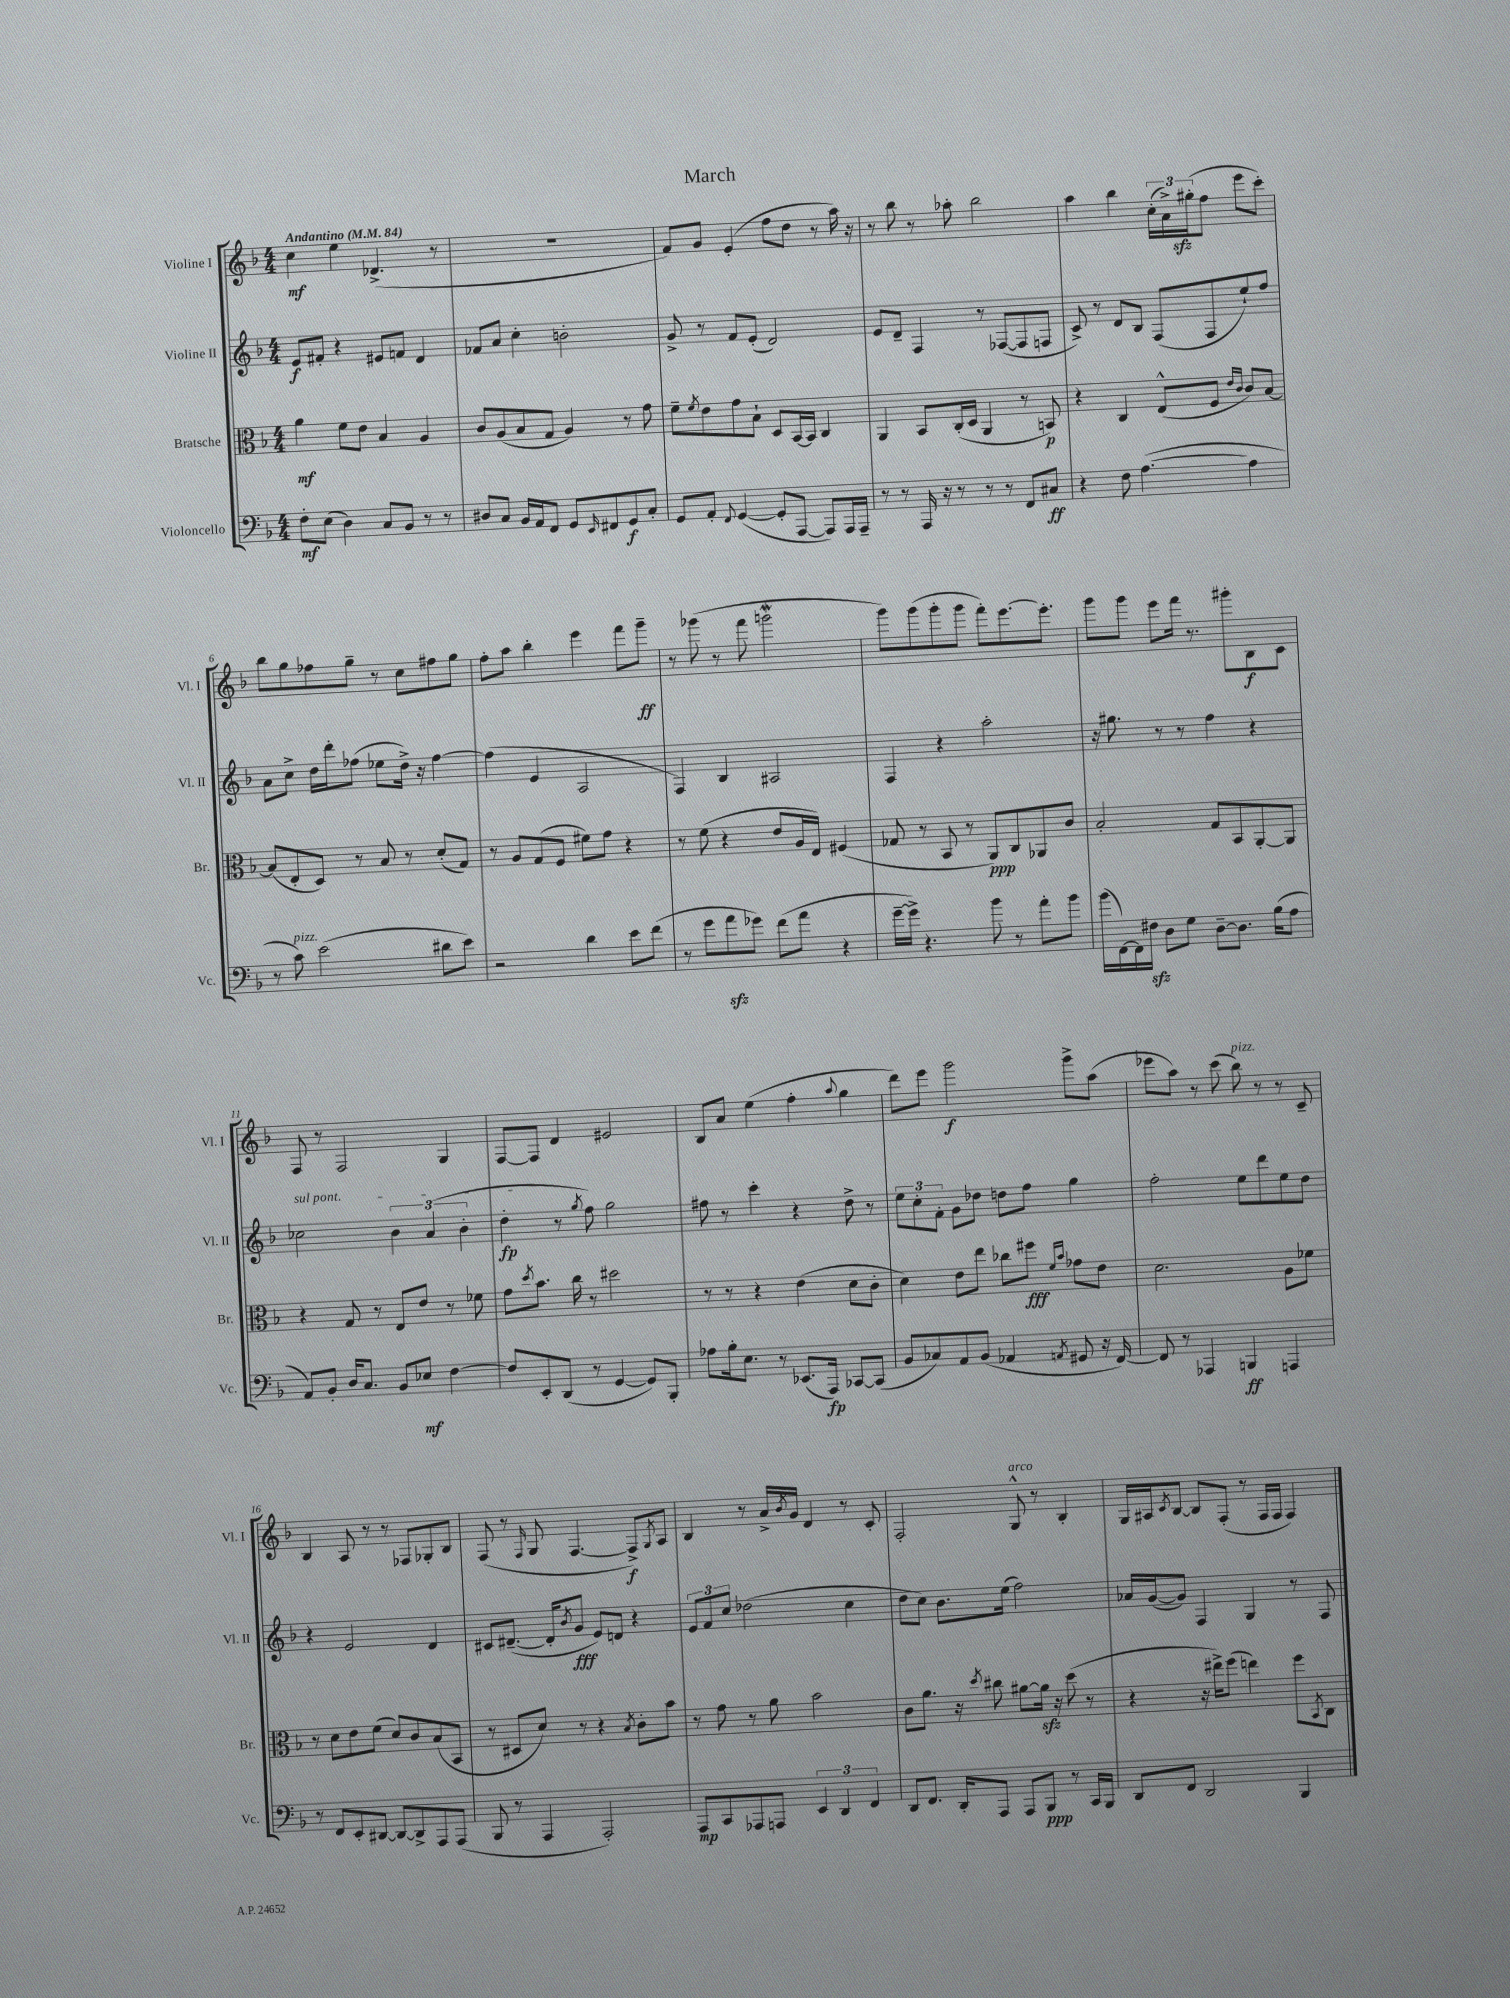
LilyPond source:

\header { title = "March" }
<<
\new StaffGroup <<
\new Staff = "s0" \with { instrumentName = "Violine I" shortInstrumentName = "Vl. I" } {
    \clef treble \key f \major \numericTimeSignature \time 4/4 \tempo "Andantino" 4 = 84
    c''4\mf e''4 des'4.->( r8 |
    R1 |
    f'8) g'8 e'4-.( f''8 d''8 r8 a''16) r16 |
    r8 bes''8 r8 aes''8-. bes''2 |
    a''4 bes''4 \tuplet 3/2 { c''16-.( a'16->) gis''16-.\sfz( } f''8 e'''8 c'''8-.) |
    bes''8 g''8 fes''8 g''8-- r8 c''8 fis''8 g''8 |
    f''8-. a''8 bes''4-. e'''4 f'''8 g'''8--\ff |
    r8 ges'''8( r8 f'''8 g'''2\mordent |
    g'''8) g'''8( g'''8-. g'''8 f'''8-.) e'''8.~ e'''8.-. |
    g'''8 g'''8 e'''8 f'''16 r8. gis'''8-. bes8\f c'8 |
    f8 r8 f2 g4 |
    f8~ f8 d'4 eis'2 |
    bes8 a'8 e''4( f''4-. \appoggiatura { a''8 } g''4 |
    d'''8) e'''8 g'''2\f g'''8-> a''8( |
    ees'''8 a''8) r8 c'''8( bes''8^\markup { \italic "pizz." }) r8 r8 c'8-- |
    bes4 a8 r8 r8 fes8 ges8-. bes8 |
    f8( r8 \grace { f16 } g8 f4.~ f8->\f) \acciaccatura { g8 } a8 |
    bes4 r8 a'16-> \acciaccatura { bes'8 } g'16 d'4 r8 c'8-. |
    f2-. g8-^^\markup { \italic "arco" } r8 bes4-. |
    g16 ais16 \acciaccatura { c'8 } bes8~ bes8 f8-.( r8 f16 f16 f4) \bar "|." |
}
\new Staff = "s1" \with { instrumentName = "Violine II" shortInstrumentName = "Vl. II" } {
    \clef treble \key f \major \numericTimeSignature \time 4/4
    e'8\f fis'8-. r4 eis'8 f'8 d'4 |
    fes'8 a'8 c''4-. b'2-. |
    g'8-> r8 f'8 e'8-.( d'2) |
    e'8 d'8-- f4 r8 fes8~( fes8 f8 |
    c'8->) r8 d'8 bes8 f8( f8 e''8-!) f''8 |
    a'8 c''8-> d''16 d'''16-. fes''8( ees''8 d''16->) r16 fes''4~ |
    fes''4( e'4 a2 |
    f4) bes4 ais2 |
    f4 r4 a''2-. |
    r16 gis''8. r8 r8 f''4 r4 |
    \once \override TextSpanner.bound-details.left.text = \markup { \italic "sul pont." } ces''2\startTextSpan \tuplet 3/2 { bes'4 a'4( bes'4-. } |
    d''4-.\fp\stopTextSpan r8 \acciaccatura { g''8 } f''8) g''2 |
    fis''8 r8 c'''4-. r4 d''8-> r8 |
    \tuplet 3/2 { e''8 c''8-. f'8-. } g'8 des''8 d''8 f''8 g''4 |
    f''2-. e''8 d'''8 e''8 d''8 |
    r4 e'2 d'4 |
    cis'8 dis'8.~--( dis'16-. \acciaccatura { bes'8 } g'8\fff e'8) d'8 r4 |
    \tuplet 3/2 { e'8 f'8 c''8 } des''2( c''4 |
    d''8 c''8) bes'8. e''16( f''2) |
    aes'16 g'16~( g'8) f4 g4 r8 f8 \bar "|." |
}
\new Staff = "s2" \with { instrumentName = "Bratsche" shortInstrumentName = "Br." } {
    \clef alto \key f \major \numericTimeSignature \time 4/4
    a'4\mf f'8 e'8 bes4 a4 |
    c'8 a8( bes8 g8 a4) r8 g'8 |
    f'8-- \acciaccatura { f'8 } e'8 g'8 bes8-! d8 bes,16~ bes,16 c4 |
    a,4 bes,8 c16-.( d16 a,4 r8 b,8\p) |
    r4 c4 e8-^( f8 \grace { e'16 c'16 } c'8) bes8~ |
    bes8( e8-. d8) r8 bes8 r8 d'8-.( g8) |
    r8 a8 g8( f8 fis'8) g'8 r4 |
    r8 f'8( r4 e'8 a16 e16) fis4( |
    ges8 r8 bes,8 r8 a,8\ppp) c8 aes,8 c'8 |
    bes2-. g8 bes,8 a,8~-. a,8 |
    r4 g8 r8 e8 e'8 r8 fes'8 |
    g'8 \acciaccatura { d''8 } bes'8. c''16 r8 dis''2 |
    r8 r8 r4 e'4( d'8 c'8-. |
    d'4) e'8 e''8 ces''8 fis''8\fff \grace { f'16 bes'16 } ges'8 e'8 |
    d'2. a8 fes'8 |
    r8 d'8 e'8 f'8( d'8) c'8 bes8( bes,8 |
    r8 dis8 d'8) r8 r4 \acciaccatura { bes8 } c'8-. bes'8 |
    r8 g'8 r8 a'8 bes'2 |
    c'8 a'8. r16 \acciaccatura { d''8 } cis''8 ais'8~ ais'16\sfz r16 d''8( r8 |
    r4 r16 eis''16->) f''8( e''4) f''8 \acciaccatura { bes,8 } c8 \bar "|." |
}
\new Staff = "s3" \with { instrumentName = "Violoncello" shortInstrumentName = "Vc." } {
    \clef bass \key f \major \numericTimeSignature \time 4/4
    f8-.\mf e8( d4) c8 bes,8 r8 r8 |
    dis8 c8 bes,16 a,16 f,8 g,8 \grace { e,16 } fis,8 g,8\f c8-. |
    g,8 a,8-. \appoggiatura { f,8 } g,4~( g,8-. a,,8~ a,,8) a,,16 a,,16-- |
    r8 r8 a,,16 r16 r8 r8 r8 f,8 cis8\ff |
    r4 f8 a4.~( a4 |
    r8 c'8^\markup { \italic "pizz." }) e'2( dis'8 e'8) |
    r2 d'4 e'8 f'8( |
    r8 g'8 a'8\sfz ges'8) f'8( a'8 r4 |
    g'16~-- g'16->) r4. bes'8 r8 a'8-. bes'8 |
    bes'16( f,16~) f,16 fis16\sfz d8 g8 d8~-- d8. bes16( a8 |
    a,8) bes,8-. d16 c8. bes,8 ees8\mf f4~ |
    f8 e,8-. d,8( r8 g,4~ g,8) bes,,8-. |
    aes8 bes16-. e8. r8 ees,8.( a,,16\fp) ces,8~ ces,8( |
    bes,8 ces8) a,8 bes,8( aes,4 \acciaccatura { a,8 } gis,8 r16 f,16~) |
    f,8 r8 aes,,4 b,,4\ff a,,4 |
    r8 f,8 e,8-. dis,8~ dis,8~ dis,8-> a,,8 a,,8( |
    bes,,8 r8 a,,4 a,,2-.) |
    a,,8\mp c,8 aes,,8 a,,8 \tuplet 3/2 { e,4 d,4 f,4 } |
    d,8 f,8. d,16-. a,,8 a,,8 bes,,8\ppp r8 c,16 bes,,16 |
    d,8 f,8 d,2 bes,,4 \bar "|." |
}
>>
>>
